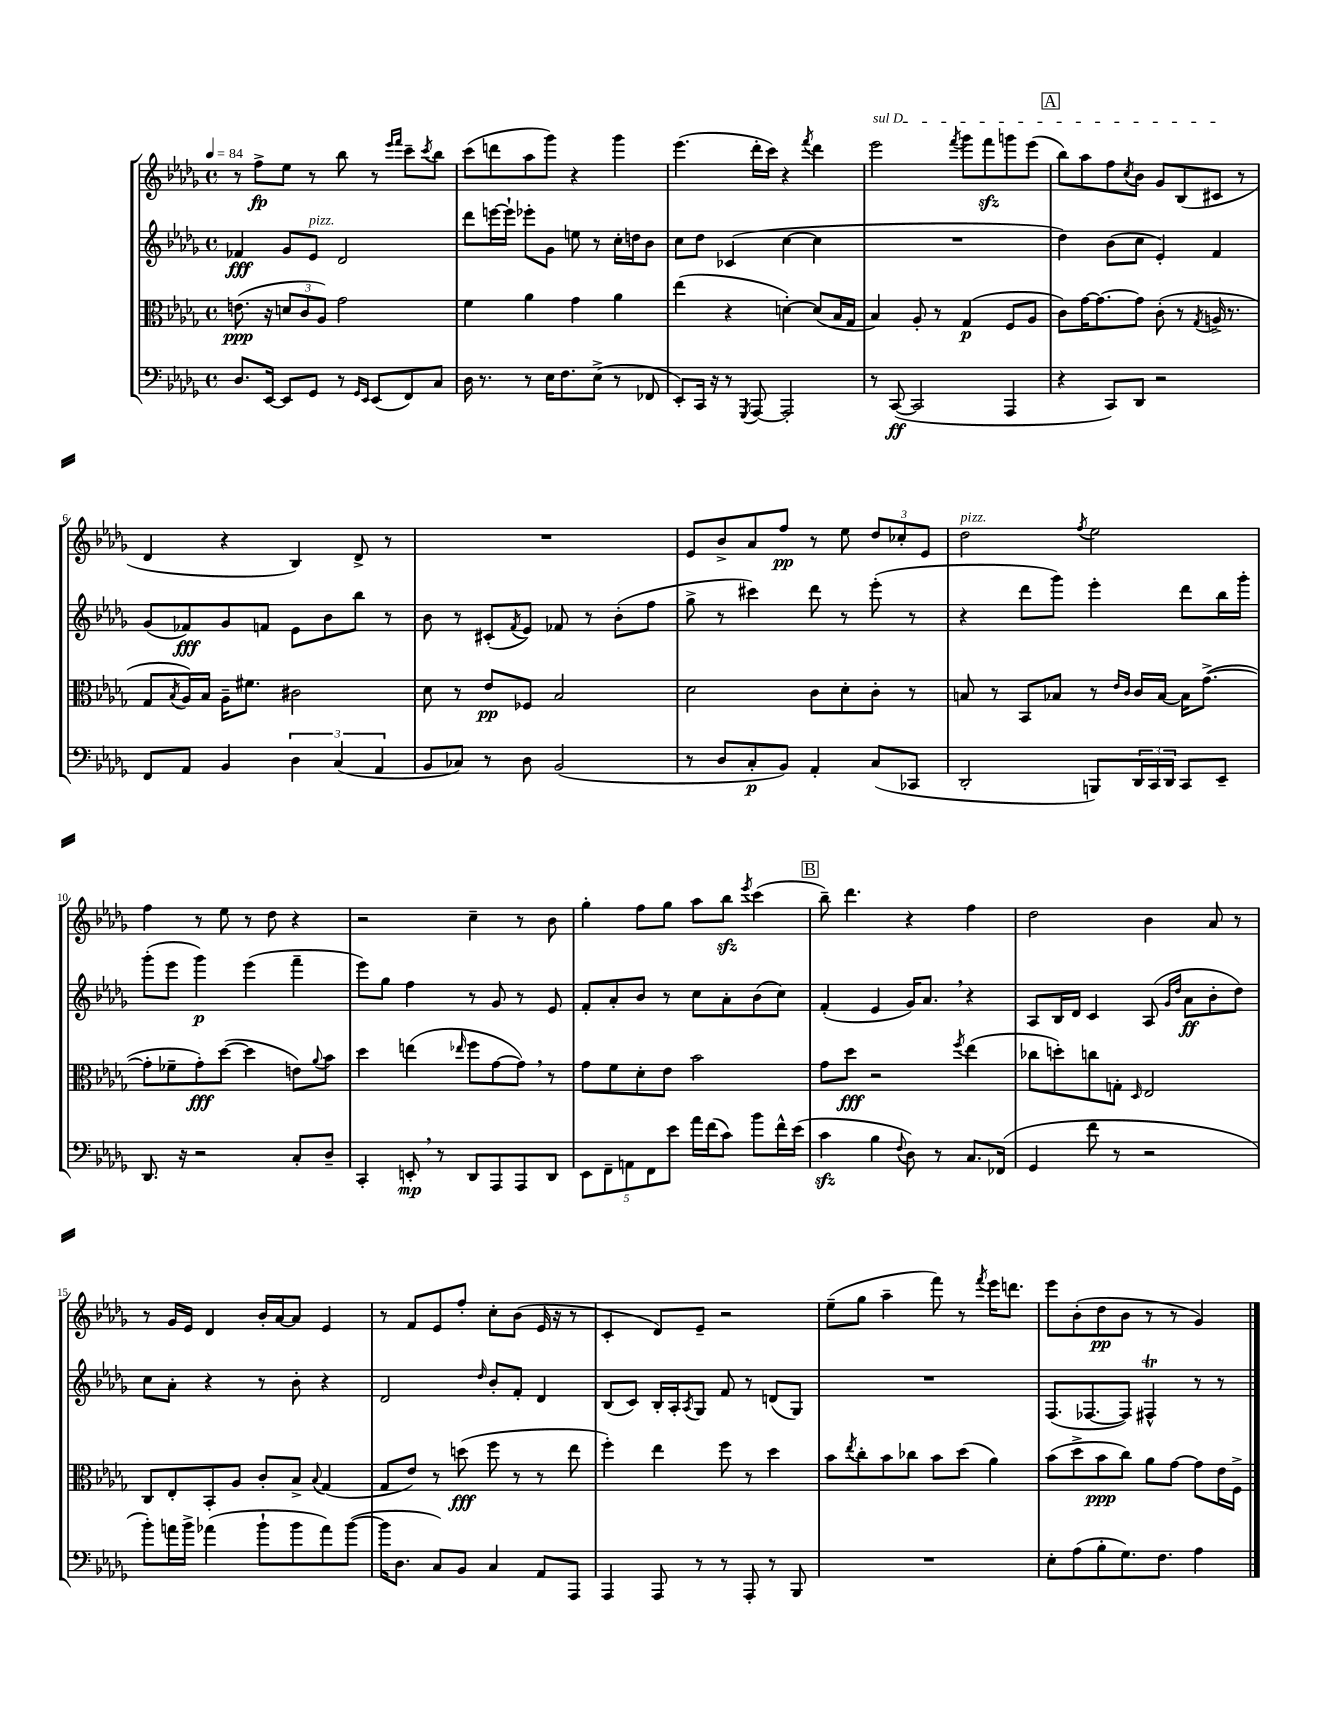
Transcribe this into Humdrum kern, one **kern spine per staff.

**kern	**dynam	**kern	**dynam	**kern	**dynam	**kern	**dynam
*part4	*part4	*part3	*part3	*part2	*part2	*part1	*part1
*staff4	*staff4	*staff3	*staff3	*staff2	*staff2	*staff1	*staff1
*clefF4	*	*clefC3	*	*clefG2	*	*clefG2	*
*k[b-e-a-d-g-]	*	*k[b-e-a-d-g-]	*	*k[b-e-a-d-g-]	*	*k[b-e-a-d-g-]	*
*M4/4	*	*M4/4	*	*M4/4	*	*M4/4	*
*met(c)	*	*met(c)	*	*met(c)	*	*met(c)	*
*MM84	*	*MM84	*	*MM84	*	*MM84	*
=1	=1	=1	=1	=1	=1	=1	=1
8.D-/L	.	(8.en\	ppp	4f-X/	fff	8r	.
.	.	.	.	.	.	8ff^\L	fp
[16EE-/Jk	.	16r	.	.	.	.	.
8EE-/L]	.	12dn/L	.	8g-/L	.	8ee-\J	.
.	.	12c/	.	.	.	.	.
!	!	!	!	!LO:TX:a:i:t=pizz.	!	!	!
8GG-/J	.	.	.	8e-/J	.	8r	.
.	.	12A-/J)	.	.	.	.	.
8r	.	2g-\	.	2d-/	.	8bb-\	.
16qqGG-/LL	.	.	.	.	.	.	.
16qqEE-/JJ	.	.	.	.	.	.	.
(8EE-/L	.	.	.	.	.	8r	.
.	.	.	.	.	.	16qqeee-/LL	.
.	.	.	.	.	.	16qqfff/JJ	.
8FF/)	.	.	.	.	.	8ccc~\L	.
.	.	.	.	.	.	8qccc/	.
8C/J	.	.	.	.	.	8bb-\J	.
=2	=2	=2	=2	=2	=2	=2	=2
16D-\	.	4f\	.	8ddd-\L	.	(8ccc\L	.
8.r	.	.	.	.	.	.	.
.	.	.	.	[16eeen\L	.	8dddn\	.
.	.	.	.	16eee`\JJ]	.	.	.
8r	.	4a-\	.	8eee-X'\L	.	8aa-\	.
16E-\KL	.	.	.	8g-\J	.	8ggg-\J)	.
8.F\	.	.	.	.	.	.	.
.	.	4g-\	.	8een\	.	4r	.
(8E-^\J	.	.	.	8r	.	.	.
8r	.	4a-\	.	16cc'\LL	.	4ggg-\	.
.	.	.	.	16ddn\J	.	.	.
8FF-X/	.	.	.	8b-\J	.	.	.
=3	=3	=3	=3	=3	=3	=3	=3
8EE-'/L)	.	(4ee-\	.	8cc\L	.	(4.eee-\	.
16CC/Jk	.	.	.	8dd-\J	.	.	.
16r	.	.	.	.	.	.	.
8r	.	4r	.	(4c-X/	.	.	.
8qGGG-/	.	.	.	.	.	.	.
[8AAA-/	.	.	.	.	.	16ddd-'\LL	.
.	.	.	.	.	.	16ccc\JJ)	.
2AAA-'/]	.	[4dn'\)	.	[4cc\	.	4r	.
.	.	.	.	.	.	8qfff/	.
.	.	(8d/L]	.	4cc\]	.	4ddd-\	.
.	.	16B-/L	.	.	.	.	.
.	.	16G-/JJ	.	.	.	.	.
=4	=4	=4	=4	=4	=4	=4	=4
!	!	!	!	!	!	!LO:TX:a:i:t=sul D	!
8r	.	4B-/)	.	1r	.	2eee-\	.
([8CC/	ff	.	.	.	.	.	.
2CC/]	.	8A-'/	.	.	.	.	.
.	.	8r	.	.	.	.	.
.	.	.	.	.	.	8qfff/	.
.	.	(4G-/	p	.	.	8ggg-\L	.
.	.	.	.	.	.	8fffzz\	.
4AAA-/	.	8F/L	.	.	.	8gggn\	.
.	.	8A-/J	.	.	.	(8eee-\J	.
!!LO:REH:place=s1:t=A
=5	=5	=5	=5	=5	=5	=5	=5
4r	.	8c\L)	.	4dd-\)	.	8bb-\L)	.
.	.	[16g-\K	.	.	.	8aa-\	.
.	.	8.g-\_	.	.	.	.	.
8CC/L)	.	.	.	(8b-\L	.	8ff\	.
.	.	.	.	.	.	8qcc/	.
8DD-/J	.	8g-\J]	.	8cc\J	.	8b-\J	.
2r	.	(8c'\	.	4e-'/)	.	8g-/L	.
.	.	8r	.	.	.	(8B-/	.
.	.	8qG-/	.	.	.	.	.
.	.	16An^/	.	4f/	.	8c#X/J	.
.	.	8.r	.	.	.	.	.
.	.	.	.	.	.	8r	.
!!LO:LB:g=z
=6	=6	=6	=6	=6	=6	=6	=6
8FF/L	.	8G-/L	.	(8g-/L	.	4d-/	.
.	.	8qB-/	.	.	.	.	.
8AA-/J	.	16A-/L)	.	8f-X/)	fff	.	.
.	.	16B-/JJ	.	.	.	.	.
4BB-/	.	16A-~\KL	.	8g-/	.	4r	.
.	.	8.f#X\J	.	.	.	.	.
.	.	.	.	8fn/J	.	.	.
6D-\	.	2c#X\	.	8e-\L	.	4B-/)	.
.	.	.	.	8b-\	.	.	.
(6C/	.	.	.	.	.	.	.
.	.	.	.	8bb-\J	.	8d-^/	.
6AA-/	.	.	.	.	.	.	.
.	.	.	.	8r	.	8r	.
=7	=7	=7	=7	=7	=7	=7	=7
8BB-/L	.	8d-\	.	8b-\	.	1r	.
8C-X/J)	.	8r	.	8r	.	.	.
8r	.	8e-/L	pp	(8c#X'/L	.	.	.
.	.	.	.	8qf/	.	.	.
8D-\	.	8F-X/J	.	8e-/J)	.	.	.
(2BB-/	.	2B-/	.	8f-X/	.	.	.
.	.	.	.	8r	.	.	.
.	.	.	.	(8b-'\L	.	.	.
.	.	.	.	8ff\J	.	.	.
=8	=8	=8	=8	=8	=8	=8	=8
8r	.	2d-\	.	8gg-^\	.	8e-/L	.
8D-/L	.	.	.	8r	.	8b-^/	.
8C'/	p	.	.	4ccc#X\)	.	8a-/	.
8BB-/J)	.	.	.	.	.	8ff/J	pp
4AA-'/	.	8c\L	.	8ddd-\	.	8r	.
.	.	8d-'\	.	8r	.	8ee-\	.
(8C/L	.	8c'\J	.	(8eee-'\	.	12dd-/L	.
.	.	.	.	.	.	12cc-X'/	.
8CC-X/J	.	8r	.	8r	.	.	.
.	.	.	.	.	.	12e-/J	.
=9	=9	=9	=9	=9	=9	=9	=9
!	!	!	!	!	!	!LO:TX:a:i:t=pizz.	!
2DD-'/	.	8Bn/	.	4r	.	2dd-\	.
.	.	8r	.	.	.	.	.
.	.	8BB-/L	.	8ddd-\L	.	.	.
.	.	8B-X/J	.	8ggg-\J)	.	.	.
.	.	.	.	.	.	8qff/	.
8BBBn/L)	.	8r	.	4eee-'\	.	2ee-\	.
.	.	16qqe-/LL	.	.	.	.	.
.	.	16qqc/JJ	.	.	.	.	.
24DD-/L	.	16c/LL	.	.	.	.	.
24CC/	.	.	.	.	.	.	.
.	.	[16B-/JJ	.	.	.	.	.
24DD-/JJ	.	.	.	.	.	.	.
8CC/L	.	16B-\KL]	.	8ddd-\L	.	.	.
.	.	([8.g-^\J	.	.	.	.	.
8EE-~/J	.	.	.	16bb-\L	.	.	.
.	.	.	.	16ggg-'\JJ	.	.	.
!!LO:LB:g=z
=10	=10	=10	=10	=10	=10	=10	=10
8.DD-/	.	8g-'\L]	.	(8ggg-'\L	.	4ff\	.
.	.	8f-X~\	.	8eee-\J	.	.	.
16r	.	.	.	.	.	.	.
2r	.	8g-'\)	fff	4ggg-\)	p	8r	.
.	.	([8dd-\J	.	.	.	8ee-\	.
.	.	4dd-\]	.	(4eee-\	.	8r	.
.	.	.	.	.	.	8dd-\	.
8C'/L	.	8en\L)	.	4fff~\	.	4r	.
.	.	8qqa-/	.	.	.	.	.
8D-~/J	.	8b-\J	.	.	.	.	.
=11	=11	=11	=11	=11	=11	=11	=11
4CC'/	.	4dd-\	.	8eee-\L)	.	2r	.
.	.	.	.	8gg-\J	.	.	.
8EEn',/	mp	(4een\	.	4ff\	.	.	.
8r	.	.	.	.	.	.	.
.	.	16qqee-X/	.	.	.	.	.
8DD-/L	.	8ff\L	.	8r	.	4cc~\	.
8AAA-/	.	[8g-\	.	8g-/	.	.	.
8AAA-/	.	8g-,\J])	.	8r	.	8r	.
8DD-/J	.	8r	.	8e-/	.	8b-\	.
=12	=12	=12	=12	=12	=12	=12	=12
10EE-\L	.	8g-\L	.	8f'/L	.	4gg-'\	.
10FF~\	.	.	.	.	.	.	.
.	.	8f\	.	8a-'/	.	.	.
10AAn\	.	.	.	.	.	.	.
.	.	8d-'\	.	8b-/J	.	8ff\L	.
10FF\	.	.	.	.	.	.	.
.	.	8e-\J	.	8r	.	8gg-\J	.
10e-\J	.	.	.	.	.	.	.
16a-\LL	.	2b-\	.	8cc\L	.	8aa-\L	.
(16f\J	.	.	.	.	.	.	.
8c\J)	.	.	.	8a-'\	.	8bb-zz\J	.
.	.	.	.	.	.	8qeee-/	.
8b-\L	.	.	.	(8b-\	.	(4ccc\	.
16f^^\L	.	.	.	8cc\J)	.	.	.
(16e-\JJ	.	.	.	.	.	.	.
!!LO:REH:place=s1:t=B
=13	=13	=13	=13	=13	=13	=13	=13
4czz\	.	8g-\L	.	(4f'/	.	8bb-~\)	.
.	.	8dd-\J	fff	.	.	4.ddd-\	.
4B-\	.	2r	.	4e-/	.	.	.
8qqF/	.	.	.	.	.	.	.
8D-\)	.	.	.	16g-/KL)	.	4r	.
.	.	.	.	8.a-,/J	.	.	.
8r	.	.	.	.	.	.	.
.	.	8qff/	.	.	.	.	.
8.C/L	.	(4ee-\	.	4r	.	4ff\	.
(16FF-X/Jk	.	.	.	.	.	.	.
=14	=14	=14	=14	=14	=14	=14	=14
4GG-/	.	8cc-X\L	.	8A-/L	.	2dd-\	.
.	.	8ddn'\)	.	16B-/L	.	.	.
.	.	.	.	16d-/JJ	.	.	.
8f\	.	8ccn\	.	4c/	.	.	.
8r	.	8Gn'\J	.	.	.	.	.
.	.	16qqD-/	.	.	.	.	.
2r	.	2E-/	.	(8A-/	.	4b-\	.
.	.	.	.	16qqg-/LL	.	.	.
.	.	.	.	16qqdd-/JJ	.	.	.
.	.	.	.	8a-\L	ff	.	.
.	.	.	.	8b-'\	.	8a-/	.
.	.	.	.	8dd-\J)	.	8r	.
!!LO:LB:g=z
=15	=15	=15	=15	=15	=15	=15	=15
8b-'\L)	.	8C/L	.	8cc\L	.	8r	.
16an\L	.	8E-'/	.	8a-'\J	.	16g-/LL	.
16b-^\JJ	.	.	.	.	.	16e-/JJ	.
(4a-X\	.	8BB-'/	.	4r	.	4d-/	.
.	.	8A-/J	.	.	.	.	.
8b-`\L	.	8c'/L	.	8r	.	16b-'/LL	.
.	.	.	.	.	.	[16a-/J	.
8b-\	.	8B-^/J	.	8b-'\	.	8a-/J]	.
.	.	8qqB-/	.	.	.	.	.
8a-\)	.	(4G-/	.	4r	.	4e-/	.
([8b-\J	.	.	.	.	.	.	.
=16	=16	=16	=16	=16	=16	=16	=16
16b-\KL]	.	8G-/L	.	2d-/	.	8r	.
8.D-\J	.	.	.	.	.	.	.
.	.	8e-/J)	.	.	.	8f/L	.
8C/L)	.	8r	.	.	.	8e-/	.
8BB-/J	.	(8ddn\	fff	.	.	8ff'/J	.
.	.	.	.	16qqdd-/	.	.	.
4C/	.	8ff\	.	8b-'/L	.	8cc'\L	.
.	.	8r	.	8f'/J	.	(8b-\J	.
8AA-/L	.	8r	.	4d-/	.	16e-/	.
.	.	.	.	.	.	16r	.
8AAA-/J	.	8ee-\	.	.	.	8r	.
=17	=17	=17	=17	=17	=17	=17	=17
4AAA-/	.	4ff'\)	.	(8B-/L	.	4c'/	.
.	.	.	.	8c/J)	.	.	.
8AAA-/	.	4ee-\	.	16B-'/LL	.	8d-/L)	.
.	.	.	.	16A-'/J	.	.	.
.	.	.	.	8qA-/	.	.	.
8r	.	.	.	8G-/J	.	8e-~/J	.
8r	.	8ff\	.	8f/	.	2r	.
8AAA-'/	.	8r	.	8r	.	.	.
8r	.	4dd-\	.	(8dn/L	.	.	.
8BBB-/	.	.	.	8G-/J)	.	.	.
=18	=18	=18	=18	=18	=18	=18	=18
1r	.	8b-\L	.	1r	.	(8ee-~\L	.
.	.	8qee-/	.	.	.	.	.
.	.	8cc'\	.	.	.	8gg-\J	.
.	.	8b-\	.	.	.	4aa-~\	.
.	.	8cc-X\J	.	.	.	.	.
.	.	8b-\L	.	.	.	8fff\)	.
.	.	(8dd-\J	.	.	.	8r	.
.	.	.	.	.	.	8qfff/	.
.	.	4a-\)	.	.	.	16eee-\KL	.
.	.	.	.	.	.	8.dddn\J	.
=19	=19	=19	=19	=19	=19	=19	=19
8E-'\L	.	(8b-\L	.	(8.F/L	.	8eee-\L	.
(8A-\	.	8dd-^\	.	.	.	(8b-'\	.
.	.	.	.	[8.F-X/	.	.	.
8B-'\	.	8b-\	ppp	.	.	8dd-\	pp
8.G-\)	.	8cc\J)	.	8F-/J])	.	8b-\J	.
.	.	8a-\L	.	4F#Xt^^/	.	8r	.
8.F\J	.	.	.	.	.	.	.
.	.	[8g-\J	.	.	.	8r	.
4A-\	.	8g-\L]	.	8r	.	4g-/)	.
.	.	16e-\L	.	8r	.	.	.
.	.	16F^\JJ	.	.	.	.	.
==	==	==	==	==	==	==	==
*-	*-	*-	*-	*-	*-	*-	*-
